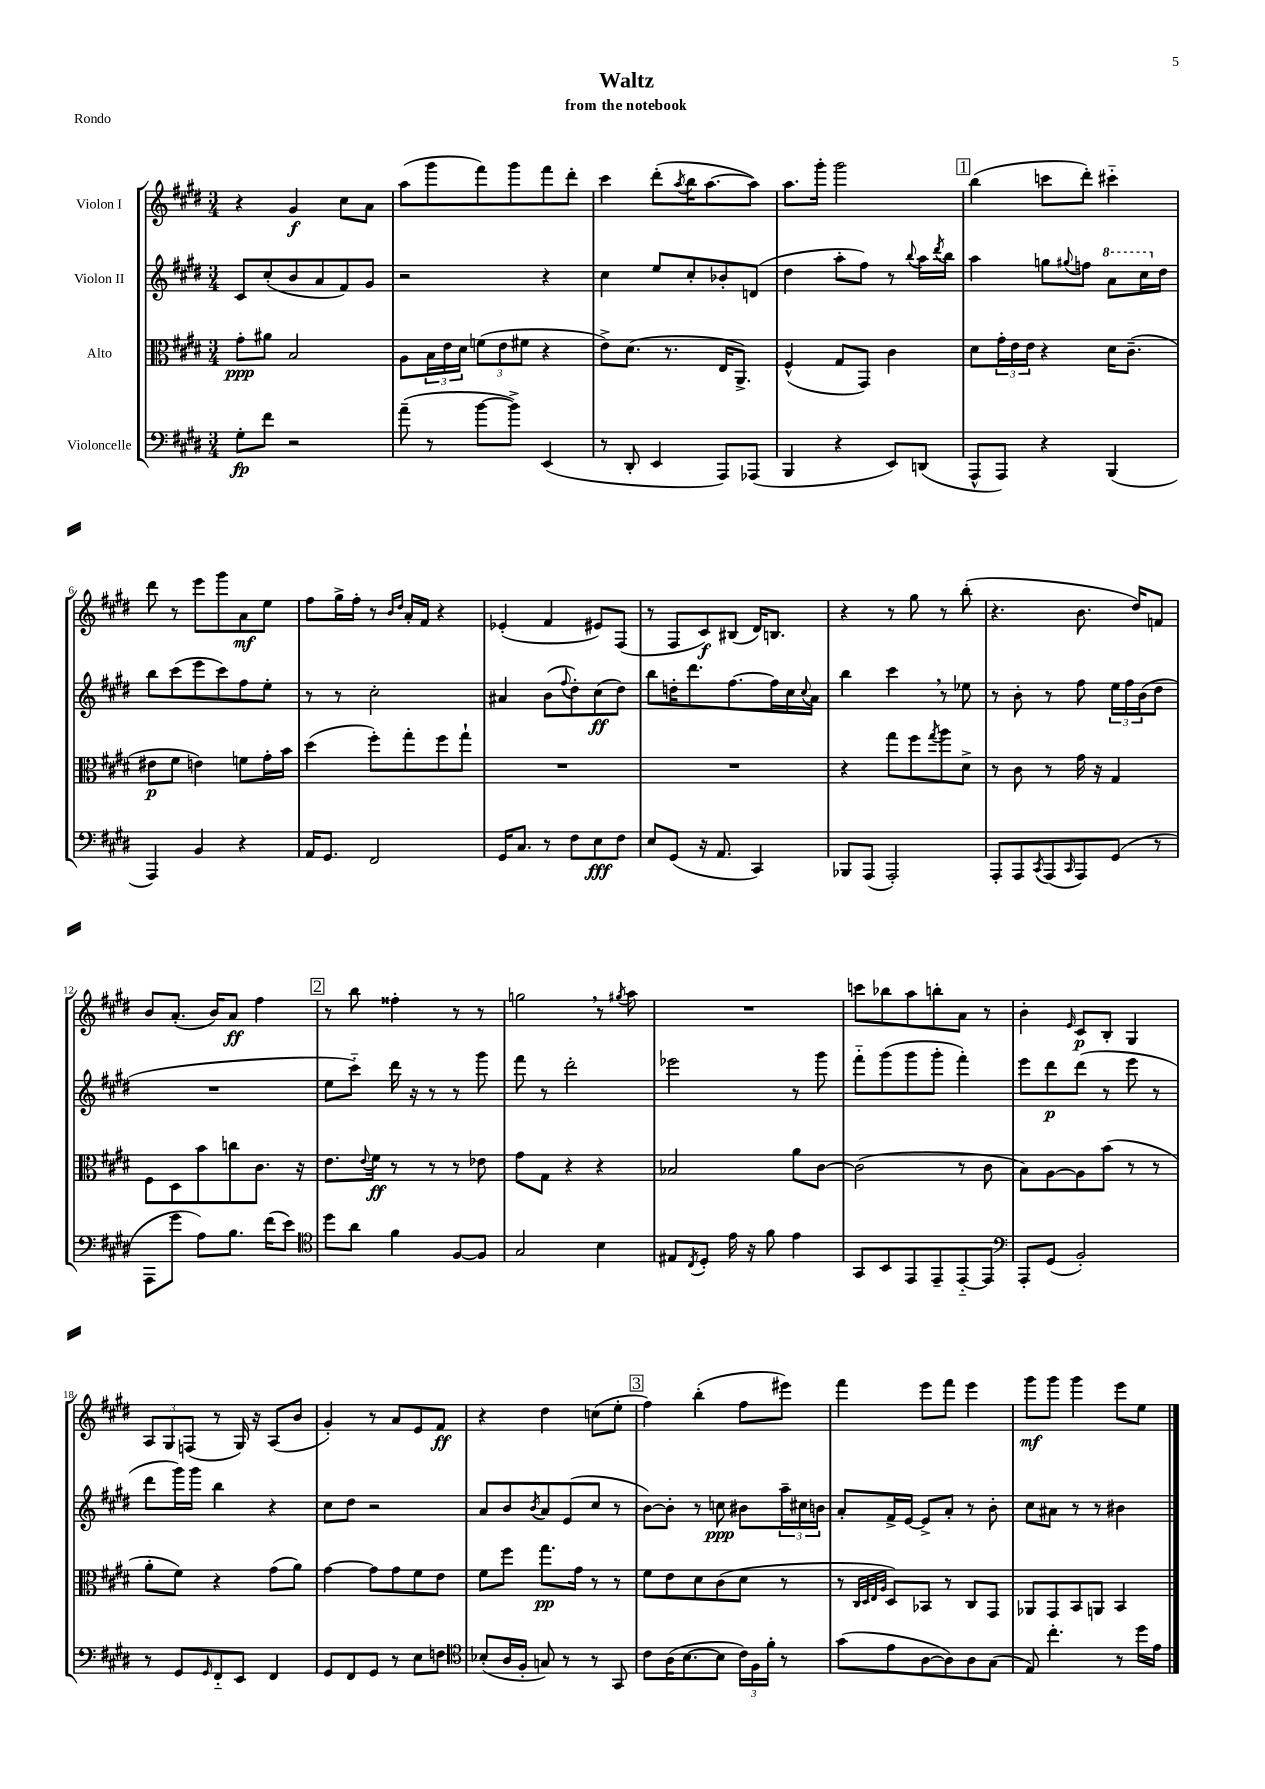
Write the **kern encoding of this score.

**kern	**kern	**kern	**kern
*staff4	*staff3	*staff2	*staff1
*clefF4	*clefC3	*clefG2	*clefG2
*k[f#c#g#d#]	*k[f#c#g#d#]	*k[f#c#g#d#]	*k[f#c#g#d#]
*M3/4	*M3/4	*M3/4	*M3/4
8G#'	8g#'	8c#	4r
8f#	8a#	(8cc#'	.
2r	2B	8b	4g#
.	.	8a	.
.	.	8f#)	8cc#
.	.	8g#	8a
=	=	=	=
(8a~	8A	2r	(8aa
8r	24B	.	8ggg#
.	24e	.	.
.	24d#	.	.
[8b	(12f	.	8fff#)
.	12e	.	.
8b^])	.	.	8ggg#
.	12f#	.	.
(4EE	4r	4r	8fff#
.	.	.	8ddd#'
=	=	=	=
8r	8e^)	4cc#	4ccc#
8DD#'	(8.d#	.	.
4EE	.	8ee	(8ddd#'
.	8.r	.	.
.	.	.	8qaa
.	.	8cc#'	16bb
.	.	.	[8.aa
8AAA)	16E	8b-'	.
.	8.AA^)	.	.
(8AAA-	.	(8d	8aa])
=	=	=	=
4BBB	(4F#^^	4dd#	8.aa
.	.	.	16ggg#'
4r	8G#	8aa'	2ggg#
.	8GG#)	8ff#)	.
8EE)	4c#	8r	.
.	.	8qqbb	.
(8DD	.	16aa	.
.	.	8qddd#	.
.	.	16bb	.
=	=	=	=
8AAA^^	8d#	4aa	(4bb
8AAA)	24g#'	.	.
.	24e	.	.
.	24e	.	.
4r	4r	8gg	8ccc
.	.	8qqgg#	.
.	.	8ff	8ddd#')
(4BBB	16d#	8aa	4ccc#'~
.	(8.c#~	.	.
.	.	16ccc#	.
.	.	16dd#	.
=	=	=	=
4AAA)	8e#	8bb	8ddd#
.	8f#	(8ccc#	8r
4BB	4e)	8eee	8eee
.	.	8ccc#)	8ggg#
4r	8f	8ff#	8a
.	16g#'	8ee'	8ee
.	16b	.	.
=	=	=	=
16AA	(4dd#	8r	8ff#
8.GG#	.	.	.
.	.	8r	16gg#^
.	.	.	16ff#'
2FF#	8ff#')	2cc#'	8r
.	.	.	16qqb
.	.	.	16qqdd#
.	8gg#'	.	16a'
.	.	.	16f#
.	8ff#	.	4r
.	8gg#`	.	.
=	=	=	=
16GG#	2.r	4a#	(4e-'
8.C#	.	.	.
8r	.	(8b	4f#
.	.	8qqff#	.
8F#	.	8dd#')	.
8E	.	(8cc#	8e#)
8F#	.	8dd#)	(8F#
=	=	=	=
8E	2.r	8bb	8r
(8GG#	.	16dd'	8F#
.	.	8.ddd#	.
16r	.	.	8c#)
8.AA	.	.	.
.	.	[8.ff#	(8B#
4CC#)	.	.	16d#)
.	.	16ff#]	8.B
.	.	16cc#	.
.	.	8qqcc#	.
.	.	16a	.
=	=	=	=
8BBB-	4r	4bb	4r
(8AAA	.	.	.
2AAA')	8gg#	4ccc#	8r
.	8ff#	.	8gg#
.	8qgg#	.	.
.	8aa	8r	8r
.	8d#^	8ee-	(8bb'
=	=	=	=
8AAA'	8r	8r	4.r
8AAA	8c#	8b'	.
8qCC#	.	.	.
(8AAA	8r	8r	.
16qqCC#	.	.	.
8AAA)	16g#	8ff#	8.b
.	16r	.	.
(8GG#	4G#	24ee	.
.	.	24ff#	.
.	.	.	16dd#)
.	.	(24b	.
8r	.	8dd#	8f
=	=	=	=
8AAA	8F#	2.r	8b
8g#	8D#	.	(8.a'
8A)	8b	.	.
.	.	.	16b)
8.B	8cc	.	8a
.	8.c#	.	4ff#
(16f#	.	.	.
8e)	.	.	.
.	16r	.	.
=	=	=	=
*clefC4	*	*	*
8dd#	8.e	8ee	8r
8a	.	8ccc#'~)	8bb
.	8qqe	.	.
.	16f#	.	.
4f#	8r	16ddd#	4ff##'
.	.	16r	.
.	8r	8r	.
[8F#	8r	8r	8r
8F#]	8e-	8ggg#	8r
=	=	=	=
2G#	8g#	8fff#	2gg
.	8G#	8r	.
.	4r	2ddd#'	.
4B	4r	.	8r
.	.	.	8qgg#
.	.	.	8aa
=	=	=	=
8E#	2B-	2eee-	2.r
8qC#	.	.	.
8D#'	.	.	.
16e	.	.	.
16r	.	.	.
8f#	.	.	.
4e	8a	8r	.
.	[8c#	8ggg#	.
=	=	=	=
8GG#	(2c#]	8fff#'~	8ccc
8BB	.	(8ggg#	8bb-
8EE	.	8ggg#	8aa
8EE~	.	8ggg#'	8bb'
[8EE'~	8r	4fff#')	8a
8EE]	8c#	.	8r
=	=	=	=
*clefF4	*	*	*
8AAA'	8B)	8eee	4b'
(8GG#	[8A	8ddd#	.
.	.	.	16qqe
2BB')	8A]	(8ddd#	8c#
.	(8b	8r	8B'
.	8r	8eee	4G#
.	8r	8r	.
=	=	=	=
8r	8a'	8ddd#	12A
.	.	.	12G#
8GG#	8f#)	16ggg#)	.
.	.	.	(12F
.	.	16ggg#	.
16qqGG#	.	.	.
8FF#'~	4r	4bb	8r
8EE	.	.	16G#)
.	.	.	16r
4FF#	(8g#	4r	(8A
.	8a)	.	8b
=	=	=	=
8GG#	[4g#	8cc#	4g#')
8FF#	.	8dd#	.
8GG#	8g#]	2r	8r
8r	8g#	.	8a
8E	8f#	.	8e
8F	8e	.	8f#
=	=	=	=
*clefC4	*	*	*
(8B-'	8f#	8a	4r
16A	8ff#	8b	.
16F#'	.	.	.
.	.	8qb	.
8G)	8.gg#	8a	4dd#
8r	.	(8e	.
.	16g#	.	.
8r	8r	8cc#	(8cc
8GG#	8r	8r	8ee'
=	=	=	=
8c#	8f#	[8b)	4ff#)
(16A	8e	8b']	.
[8.B	.	.	.
.	8d#	8r	(4bb'
8B]	(8c#	8cc	.
24c#)	8d#	8b#	8ff#
24F#	.	.	.
24f#'	.	.	.
8r	8r	24aa~	8eee#)
.	.	24cc#	.
.	.	24b	.
=	=	=	=
(8g#	8r	8a'	4fff#
.	32qqC#	.	.
.	32qqD#	.	.
.	32qqE	.	.
.	32qqA	.	.
8e	8D#)	16f#^	.
.	.	[16e	.
[8A	8BB-	8e^]	8eee
8A])	8r	8a'	8fff#
8A	8C#	8r	4eee
(8G#	8GG#	8b'	.
=	=	=	=
8E)	8AA-	8cc#	8ggg#
4.cc#'	8GG#	8a#	8ggg#
.	8BB	8r	4ggg#
.	8AA	8r	.
8r	4BB	4b#	8eee
16dd#	.	.	8ee
16e	.	.	.
==	==	==	==
*-	*-	*-	*-
